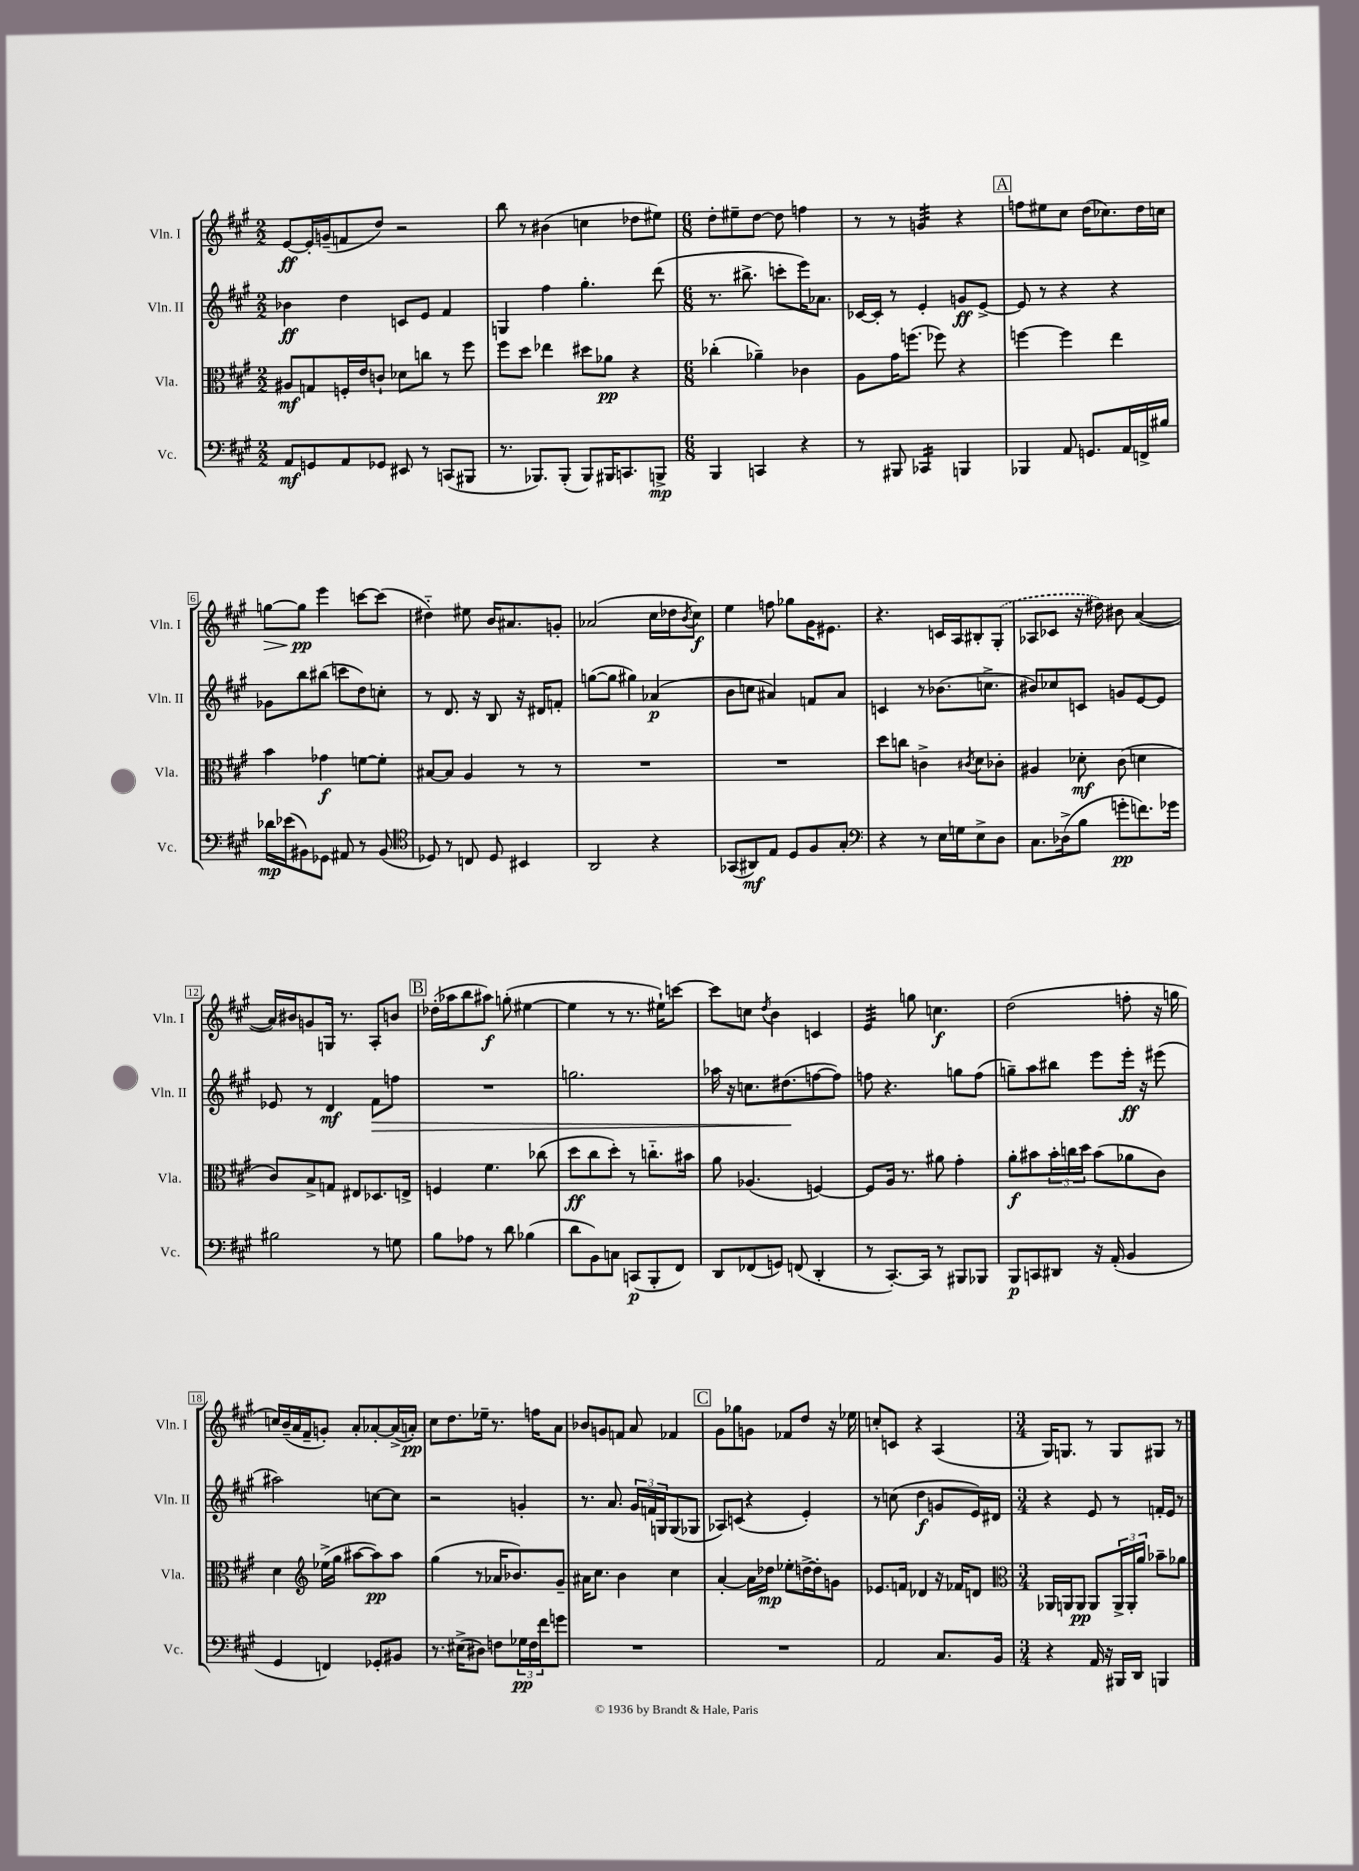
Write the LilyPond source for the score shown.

<<
\new StaffGroup <<
\new Staff = "s0" \with { instrumentName = "Vln. I" shortInstrumentName = "Vln. I" } {
    \clef treble \key a \major \numericTimeSignature \time 2/2
    e'8~\ff e'16-. g'16--( f'8 d''8) r2 |
    b''8 r8 bis'4( c''4 des''8 eis''8) |
    \numericTimeSignature \time 6/8 d''8-. eis''8-- d''8~ d''8 f''4 |
    r8 r8 g'4:32 r4 |
    \mark \markup { \box "A" } f''8 eis''8 cis''8 d''16( ces''8.) d''16 c''16 |
    g''8~\> g''8\pp\! e'''4 c'''8~ c'''8( |
    dis''4-_) eis''8 b'16 ais'8. g'8-. |
    aes'2( cis''16 des''16 \acciaccatura { b'8 } cis''8\f) |
    e''4 f''8 ges''8 gis'16 eis'8. |
    r4. c'16 a16 bis8-. \once \slurDashed gis8-.( |
    aes8 ces'8 r16 dis''16) bis'8 a'4~( |
    a'16) bis'16 g'8 g16 r8. a8-. b'8 |
    \mark \markup { \box "B" } des''16-.( aes''16 b''8 ais''8\f) g''8-.( eis''4~ |
    eis''4 r8 r8. eis''16-!) c'''8~ |
    c'''8 c''8 \acciaccatura { d''8 } b'4 c'4 |
    e'4:32 g''8 c''4.\f |
    d''2( f''8-. r16 g''16 |
    c''16) b'16--( a'16 fis'16-- g'8-.) a'8-. aes'8~-. aes'16->( a'16-.\pp) |
    cis''8 d''8. ees''16-- r8. f''16 a'8 |
    bes'8 g'8 f'8 a'8 fes'4 |
    \mark \markup { \box "C" } gis'8 ges''8 g'8 fes'8 d''8 r16 ees''16 |
    c''8-. c'8 r4 a4( |
    \numericTimeSignature \time 3/4 gis16) g8. r8 g8 gis8 r8 \bar "|." |
}
\new Staff = "s1" \with { instrumentName = "Vln. II" shortInstrumentName = "Vln. II" } {
    \clef treble \key a \major \numericTimeSignature \time 2/2
    bes'4\ff d''4 c'8 e'8 fis'4 |
    g4 fis''4 gis''4.-. d'''8( |
    \numericTimeSignature \time 6/8 r8. bis''8.-> c'''8-. e'''16) aes'8. |
    ces'16~ ces'16-. r8 e'4-. g'8\ff e'8~-> |
    \mark \markup { \box "A" } e'8 r8 r4 r4 |
    ges'8 b''8 bis''8( c'''8 d''8) c''8-. |
    r8 d'8. r16 b8 r16 dis'16 f'8-. |
    g''8~( g''8 gis''4) aes'4\p( |
    b'8 c''8 ais'4) f'8 ais'8 |
    c'4 r8 bes'8.( c''8.-> |
    bis'8) ces''8 c'8 g'8 e'8~ e'8 |
    ees'8 r8 d'4\mf fis'8\> f''8 |
    \mark \markup { \box "B" } R2. |
    g''2. |
    aes''16 r16 c''8. dis''8.\!( f''8~ f''8) |
    f''8 r4. g''8 f''8( |
    g''8--) a''8 bis''8 e'''8 e'''16-.\ff r16 eis'''8( |
    ais''2) c''8~ c''8 |
    r2 g'4-. |
    r8. a'8. \tuplet 3/2 { gis'16 f'16 g16 } g8( ges8 |
    \mark \markup { \box "C" } aes8) c'8( r4 e'4-.) |
    r8 c''8( d''4\f g'8 e'16) dis'16 |
    \numericTimeSignature \time 3/4 r4 e'8 r8 f'16-. e'16 r8 \bar "|." |
}
\new Staff = "s2" \with { instrumentName = "Vla." shortInstrumentName = "Vla." } {
    \clef alto \key a \major \numericTimeSignature \time 2/2
    ais8\mf g8 f16-. e'16 c'8-! des'8 c''8 r8 fis''8 |
    fis''8 d''8 ees''4 dis''8 aes'8\pp r4 |
    \numericTimeSignature \time 6/8 ces''4-.( aes'4--) ces'4 |
    a8 gis'16 f''8.( fes''8) r4 |
    \mark \markup { \box "A" } f''4~ f''4 e''4 |
    b'4 ges'4\f f'8~ f'8-. |
    bis8~ bis8 a4 r8 r8 |
    R2. |
    R2. |
    d''8 c''8 c'4-> \acciaccatura { cis'8 } d'8 ces'8-. |
    ais4 des'8-.\mf cis'8( d'4 |
    cis'8) b8-> g8 eis8 des8. e16-> |
    \mark \markup { \box "B" } f4 fis'4. ces''8( |
    d''8\ff cis''8 d''8-.) r8 c''8.-_ bis'16 |
    a'8 aes4.( f4~) |
    f8 a16 r8. ais'8 gis'4-. |
    a'8-.\f bis'8 \tuplet 3/2 { bis'16-. c''16 d''16 } bis'8( aes'8 cis'8) |
    d'4 \clef treble ees''16->( gis''16 ais''8~ ais''8\pp) ais''8 |
    gis''4( r8 aes'16 bes'8.) gis'8-- |
    ais'16 cis''8. b'4 cis''4 |
    \mark \markup { \box "C" } a'4~-. a'16 des''16\mp ees''8-. d''16~-> d''16-. g'8 |
    ees'8. f'16 des'4 r16 fes'16 d'8 |
    \numericTimeSignature \time 3/4 \clef alto aes,16 a,16 a,8\pp a,8 \tuplet 3/2 { a,16-> a,16-. a'16 } bes'8-- aes'8 \bar "|." |
}
\new Staff = "s3" \with { instrumentName = "Vc." shortInstrumentName = "Vc." } {
    \clef bass \key a \major \numericTimeSignature \time 2/2
    a,8\mf g,8 a,8 ges,8 eis,8 r8 c,8( bis,,8 |
    r8. bes,,8.) bes,,8-.( bes,,8) bis,,16 c,8. b,,8->\mp |
    \numericTimeSignature \time 6/8 b,,4 c,4 r4 |
    r8 bis,,8 ces,4:16 b,,4 |
    \mark \markup { \box "A" } bes,,4 a,8 g,8. a,16 f,16-> bis16 |
    des'16\mp ees'16( bis,8) ges,8 ais,8 r8 bis,8( |
    \clef tenor des8) r8 c8 des8 bis,4 |
    a,2 r4 |
    ges,8( ais,8\mf) e8 d8 fis8 gis8-. |
    \clef bass r4 r8 e16 g16 e8-> d8 |
    cis8. des16->( b8 g'8-.\pp f'8.) ges'16 |
    bis2 r8 g8 |
    \mark \markup { \box "B" } b8 aes8 r8 d'8 bes4( |
    d'8 b,8) c8 c,8\p( b,,8-. fis,8) |
    d,8 fes,8( g,8) f,8( d,4-. |
    r8 cis,8.~-.) cis,16 r8 bis,,8 bes,,8 |
    b,,8\p c,8 dis,8 r16 a,16-.( b,4 |
    gis,4 f,4) ges,8-. bis,8 |
    r8. eis16->( dis8) f8 \tuplet 3/2 { ges16\pp f16 fis'16 } g'8 |
    R2. |
    \mark \markup { \box "C" } R2. |
    a,2 cis8. b,16 |
    \numericTimeSignature \time 3/4 r4 a,16 r16 bis,,16 d,16 b,,4 \bar "|." |
}
>>
>>
\layout { \context { \Score \override BarNumber.stencil = #(make-stencil-boxer 0.1 0.3 ly:text-interface::print) } }
